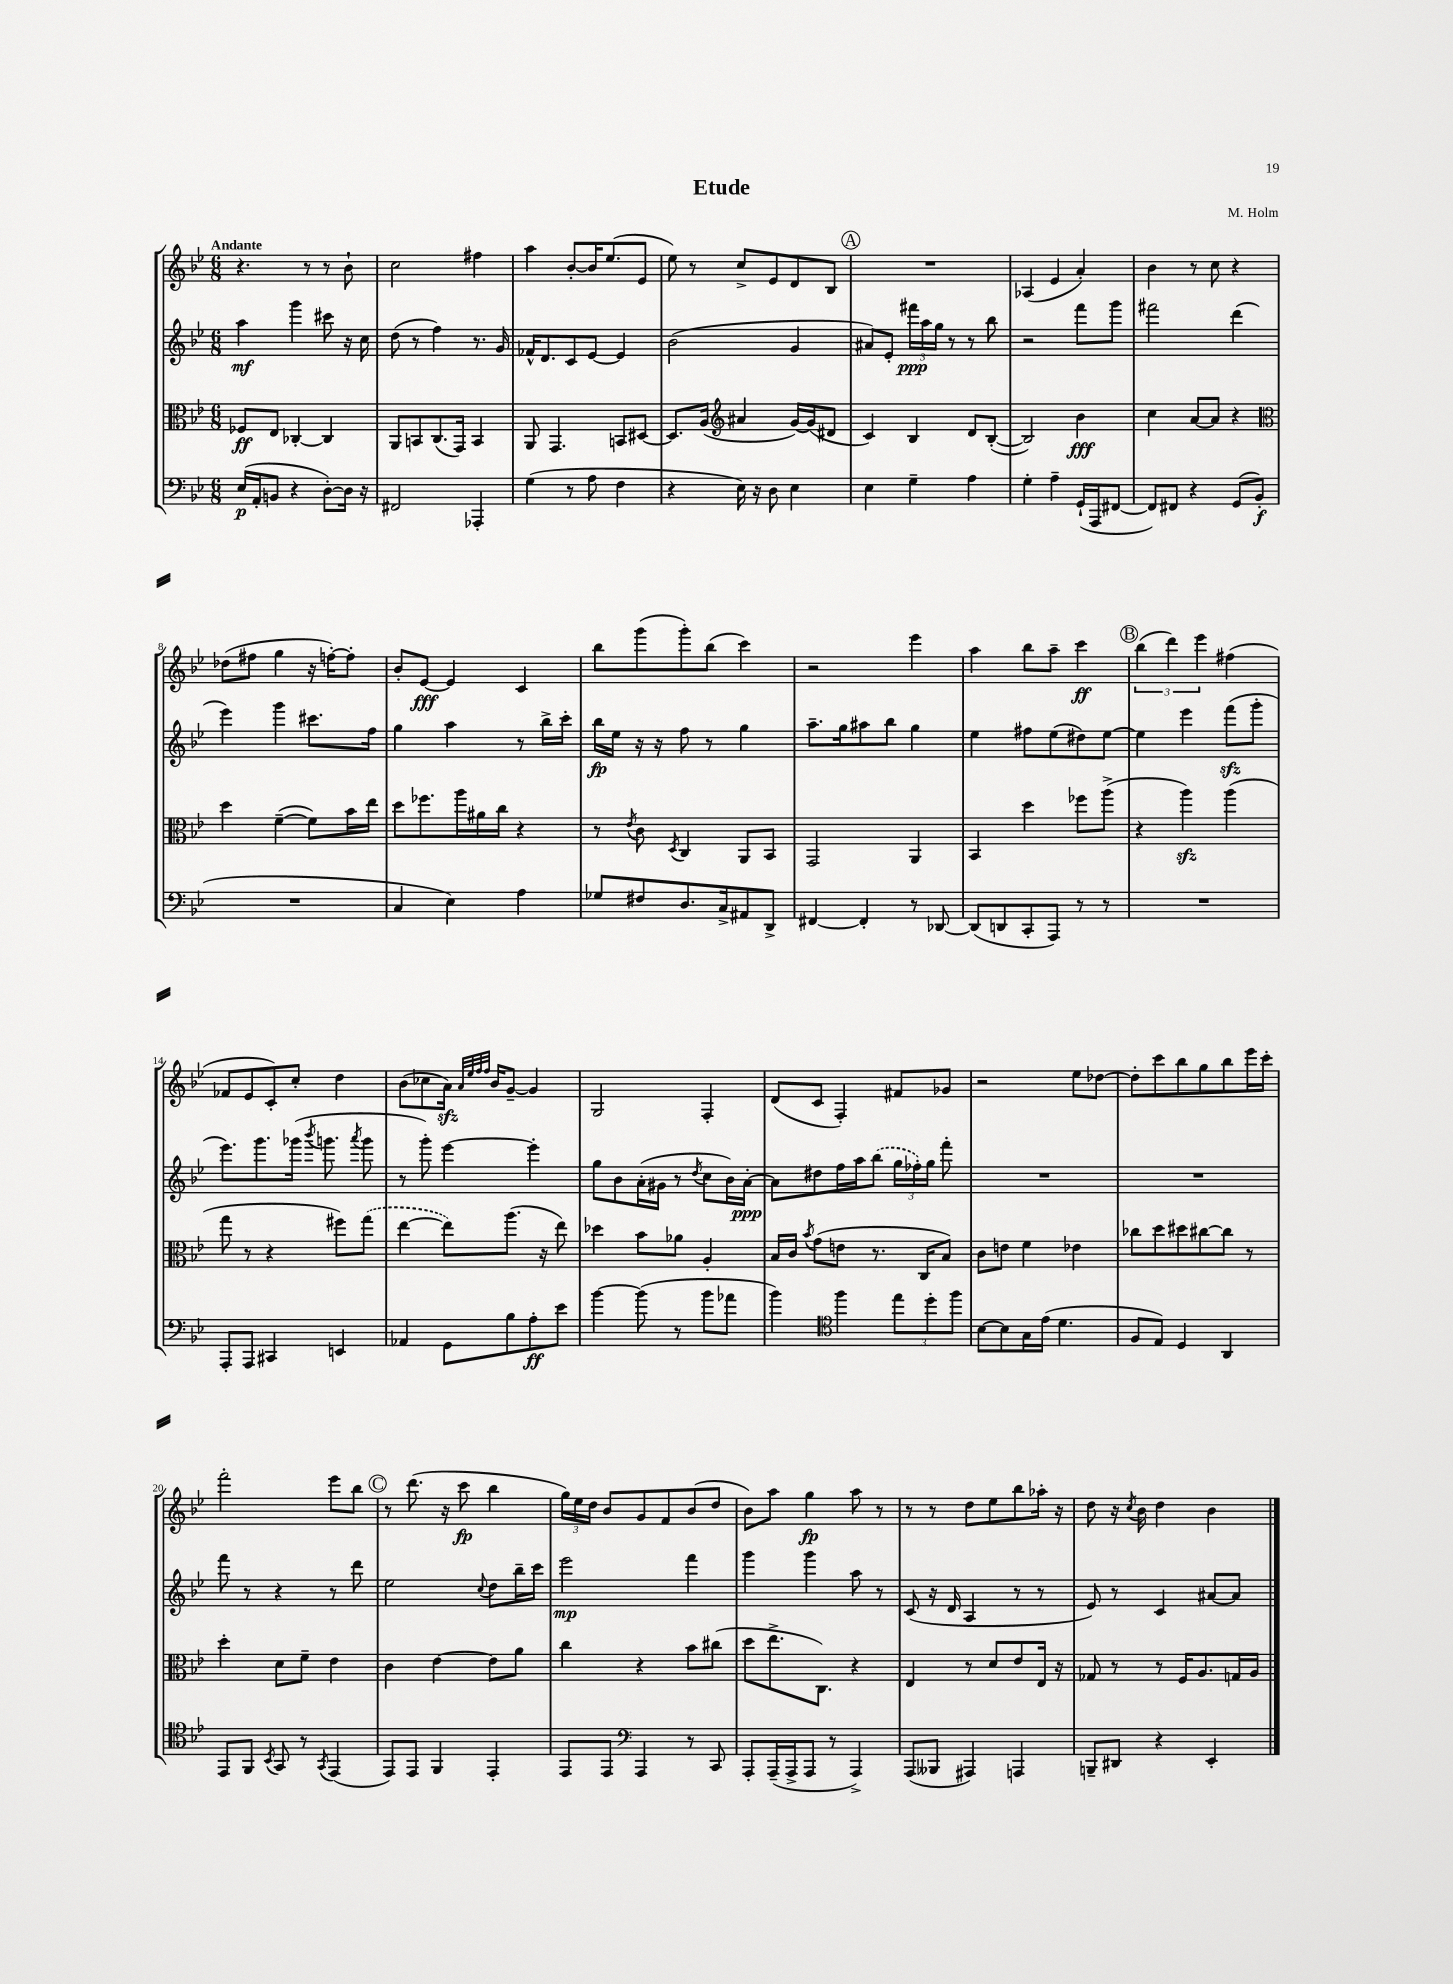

**kern	**dynam	**kern	**dynam	**kern	**dynam	**kern	**dynam
*part4	*part4	*part3	*part3	*part2	*part2	*part1	*part1
*staff4	*staff4	*staff3	*staff3	*staff2	*staff2	*staff1	*staff1
*clefF4	*	*clefC3	*	*clefG2	*	*clefG2	*
*k[b-e-]	*	*k[b-e-]	*	*k[b-e-]	*	*k[b-e-]	*
*M6/8	*	*M6/8	*	*M6/8	*	*M6/8	*
=1	=1	=1	=1	=1	=1	=1	=1
!	!	!	!	!	!	!LO:TX:a:B:t=Andante	!
(16E-/LL	p	8F-X/L	ff	4aa\	mf	4.r	.
16AA'/J	.	.	.	.	.	.	.
8BBn/J	.	8E-/J	.	.	.	.	.
4r	.	[4C-X'/	.	4ggg\	.	.	.
.	.	.	.	.	.	8r	.
[8D'\L)	.	4C-/]	.	8ccc#X\	.	8r	.
16D\Jk]	.	.	.	16r	.	8b-`\	.
16r	.	.	.	16cc\	.	.	.
=2	=2	=2	=2	=2	=2	=2	=2
2FF#X/	.	8AA/L	.	(8dd\	.	2cc\	.
.	.	8BBn/	.	8r	.	.	.
.	.	(8.C/	.	4ff\)	.	.	.
.	.	16GG/Jk)	.	.	.	.	.
4AAA-X'/	.	4BB/	.	8.r	.	4ff#X\	.
.	.	.	.	16g/	.	.	.
=3	=3	=3	=3	=3	=3	=3	=3
(4G\	.	8AA/	.	16f-X^^/KL	.	4aa\	.
.	.	.	.	8.d/	.	.	.
.	.	4.GG/	.	.	.	.	.
8r	.	.	.	8c/	.	[8b-'/L	.
8A\	.	.	.	[8e-/J	.	16b-/K]	.
.	.	.	.	.	.	(8.ee-/	.
4F\	.	8BBn/L	.	4e-/]	.	.	.
.	.	[8D#X/J	.	.	.	8e-/J	.
=4	=4	=4	=4	=4	=4	=4	=4
4r	.	8.D#/L]	.	(2b-\	.	8ee-\)	.
.	.	.	.	.	.	8r	.
.	.	(16A/Jk	.	.	.	.	.
*	*	*clefG2	*	*	*	*	*
16E-\)	.	4a#X/	.	.	.	8cc^/L	.
16r	.	.	.	.	.	.	.
8D\	.	.	.	.	.	8e-/	.
4E-\	.	[16g/LL)	.	4g/	.	8d/	.
.	.	(16g/J]	.	.	.	.	.
.	.	8d#X/J	.	.	.	8B-/J	.
!!LO:REH:place=s1:t=A
=5	=5	=5	=5	=5	=5	=5	=5
4E-\	.	4c/)	.	8a#X/L)	.	2.r	.
.	.	.	.	8e-'/J	.	.	.
4G~\	.	4B-/	.	24fff#X\LL	ppp	.	.
.	.	.	.	24aa\	.	.	.
.	.	.	.	24gg\JJ	.	.	.
.	.	.	.	8r	.	.	.
4A\	.	8d/L	.	8r	.	.	.
.	.	([8B-'/J	.	8bb-\	.	.	.
=6	=6	=6	=6	=6	=6	=6	=6
4G'\	.	2B-/])	.	2r	.	(4A-X/	.
4A~\	.	.	.	.	.	4e-/	.
(16GG`/LL	.	4b-\	fff	8fff\L	.	4a'/)	.
16AAA/J	.	.	.	.	.	.	.
[8FF#X/J	.	.	.	8ggg\J	.	.	.
=7	=7	=7	=7	=7	=7	=7	=7
8FF#/L])	.	4cc\	.	2fff#X\	.	4b-\	.
8FF#X/J	.	.	.	.	.	.	.
4r	.	[8a/L	.	.	.	8r	.
.	.	8a/J]	.	.	.	8cc\	.
(8GG/L	.	4r	.	(4ddd\	.	4r	.
8BB-'/J	f	.	.	.	.	.	.
!!LO:LB:g=z
=8	=8	=8	=8	=8	=8	=8	=8
*	*	*clefC3	*	*	*	*	*
2.r	.	4dd\	.	4eee-\)	.	(8dd-X\L	.
.	.	.	.	.	.	8ff#X\J	.
.	.	([4f~\	.	4ggg\	.	4gg\	.
.	.	8f\L])	.	8.ccc#X\L	.	16r	.
.	.	.	.	.	.	[16ffn'\KL)	.
.	.	16b-\L	.	.	.	8ff'\J]	.
.	.	16ee-\JJ	.	16ff\Jk	.	.	.
=9	=9	=9	=9	=9	=9	=9	=9
4C/	.	8dd\L	.	4gg\	.	8b-'/L	.
.	.	8.ff-X\	.	.	.	[8e-/J	fff
4E-\)	.	.	.	4aa\	.	4e-/]	.
.	.	16aa\L	.	.	.	.	.
.	.	16a#X\	.	.	.	.	.
.	.	16cc\JJ	.	.	.	.	.
4A\	.	4r	.	8r	.	4c/	.
.	.	.	.	16bb-^\LL	.	.	.
.	.	.	.	16ccc'\JJ	.	.	.
=10	=10	=10	=10	=10	=10	=10	=10
8G-X/L	.	8r	.	16bb-\LL	fp	8bb-\L	.
.	.	.	.	16ee-\JJ	.	.	.
.	.	8qe-/	.	.	.	.	.
8F#X/	.	8c\	.	16r	.	(8ggg\	.
.	.	.	.	16r	.	.	.
.	.	8qD/	.	.	.	.	.
8.D/	.	4C/	.	8ff\	.	8ggg'\)	.
.	.	.	.	8r	.	(8bb-\J	.
16C^/k	.	.	.	.	.	.	.
8AA#X/	.	8AA/L	.	4gg\	.	4ccc\)	.
8DD^/J	.	8BB-/J	.	.	.	.	.
=11	=11	=11	=11	=11	=11	=11	=11
[4FF#X/	.	2GG/	.	8.aa~\L	.	2r	.
.	.	.	.	16gg\k	.	.	.
4FF#'/]	.	.	.	8aa#X\	.	.	.
.	.	.	.	8bb-\J	.	.	.
8r	.	4AA/	.	4gg\	.	4eee-\	.
[8DD-X/	.	.	.	.	.	.	.
=12	=12	=12	=12	=12	=12	=12	=12
(8DD-/L]	.	4BB-/	.	4ee-\	.	4aa\	.
8DDn/	.	.	.	.	.	.	.
8CC'/	.	4dd\	.	8ff#X\L	.	8bb-\L	.
8AAA/J)	.	.	.	(8ee-\	.	8aa~\J	.
8r	.	8ff-X\L	.	8dd#X\)	.	4ccc\	ff
8r	.	(8aa^\J	.	[8ee-\J	.	.	.
!!LO:REH:place=s1:t=B
=13	=13	=13	=13	=13	=13	=13	=13
2.r	.	4r	.	4ee-\]	.	(6bb-\	.
.	.	.	.	.	.	6ddd\)	.
.	.	4aazz\)	.	4eee-\	.	.	.
.	.	.	.	.	.	6eee-\	.
.	.	(4aa\	.	(8fffzz\L	.	(4ff#X\	.
.	.	.	.	8ggg'\J	.	.	.
!!LO:LB:g=z
=14	=14	=14	=14	=14	=14	=14	=14
8AAA'/L	.	8gg\	.	8.eee-\L)	.	8f-X/L	.
8AAA/J	.	8r	.	.	.	8e-/	.
.	.	.	.	8.ggg\	.	.	.
4CC#X/	.	4r	.	.	.	8c'/)	.
.	.	.	.	(16ggg-X\Jk	.	8cc'/J	.
.	.	.	.	8qbbb-/	.	.	.
.	.	.	.	8.gggn\	.	.	.
4EEn/	.	8ff#X\L)	.	.	.	4dd\	.
.	.	.	.	8qaaa/	.	.	.
.	.	(8gg\J	.	8ggg\	.	.	.
=15	=15	=15	=15	=15	=15	=15	=15
4AA-X/	.	[4ee-\	.	8r	.	(8b-\L	.
.	.	.	.	8ggg'\)	.	8cc-X\	.
8GG\L	.	8ee-\L])	.	[4eee-\	.	16azz\Jk)	.
.	.	.	.	.	.	32qqa/LLL	.
.	.	.	.	.	.	32qqee-/	.
.	.	.	.	.	.	32qqff/	.
.	.	.	.	.	.	32qqff/JJJ	.
.	.	.	.	.	.	16b-/KL	.
8B-\	.	(8.aa\J	.	.	.	[8g~/J	.
8A'\	ff	.	.	4eee-'\]	.	4g/]	.
.	.	16r	.	.	.	.	.
8e-\J	.	8ee-\)	.	.	.	.	.
=16	=16	=16	=16	=16	=16	=16	=16
[4b-\	.	4dd-X\	.	8gg\L	.	2G/	.
.	.	.	.	8b-\	.	.	.
(8b-\]	.	8b-\L	.	(16a'\L	.	.	.
.	.	.	.	16g#X\JJ	.	.	.
8r	.	8a-X\J	.	8r	.	.	.
.	.	.	.	8qdd/	.	.	.
8b-\L	.	4A'/	.	8cc\L	.	4F'/	.
8a-X\J	.	.	.	16b-\L)	.	.	.
.	.	.	.	[16a'\JJ	ppp	.	.
=17	=17	=17	=17	=17	=17	=17	=17
4b-\)	.	16B-/LL	.	8a\L]	.	(8d/L	.
.	.	16c/JJ	.	.	.	.	.
.	.	8qb-/	.	.	.	.	.
.	.	(8g\L	.	8dd#X\	.	8c/J	.
*clefC4	*	*	*	*	*	*	*
4ff\	.	8en\J	.	16ff\L	.	4F'/)	.
.	.	.	.	16aa\J	.	.	.
.	.	8.r	.	(8bb-\J	.	.	.
12ee-\L	.	.	.	24gg\LL	.	8f#X/L	.
.	.	.	.	24ff-X'\)	.	.	.
.	.	16C/KL	.	.	.	.	.
12dd'\	.	.	.	24gg\JJ	.	.	.
.	.	8B-/J)	.	8fff'\	.	8g-X/J	.
12ff\J	.	.	.	.	.	.	.
=18	=18	=18	=18	=18	=18	=18	=18
[8B-\L	.	8c\L	.	2.r	.	2r	.
8B-\]	.	8en\J	.	.	.	.	.
16G\L	.	4f\	.	.	.	.	.
(16e-\JJ	.	.	.	.	.	.	.
4.d\	.	.	.	.	.	.	.
.	.	4e-X\	.	.	.	8ee-\L	.
.	.	.	.	.	.	[8dd-X\J	.
=19	=19	=19	=19	=19	=19	=19	=19
8F/L	.	8cc-X\L	.	2.r	.	8dd-'\L]	.
8E-/J)	.	8dd\	.	.	.	8ccc\	.
4D/	.	8dd#X\	.	.	.	8bb-\	.
.	.	[8cc#X\	.	.	.	8gg\	.
4AA/	.	8cc#\J]	.	.	.	8bb-\	.
.	.	8r	.	.	.	16eee-\L	.
.	.	.	.	.	.	16ccc'\JJ	.
!!LO:LB:g=z
=20	=20	=20	=20	=20	=20	=20	=20
8EE-/L	.	4dd'\	.	8fff\	.	2fff'\	.
8FF/J	.	.	.	8r	.	.	.
8qBB-/	.	.	.	.	.	.	.
8GG/	.	8d\L	.	4r	.	.	.
8r	.	8f~\J	.	.	.	.	.
8qGG/	.	.	.	.	.	.	.
(4EE-/	.	4e-\	.	8r	.	8eee-\L	.
.	.	.	.	8ddd\	.	8bb-\J	.
!!LO:REH:place=s1:t=C
=21	=21	=21	=21	=21	=21	=21	=21
8EE-/L)	.	4c\	.	2ee-\	.	8r	.
8EE-/J	.	.	.	.	.	(8.ddd\	.
4FF/	.	[4e-\	.	.	.	.	.
.	.	.	.	.	.	16r	.
.	.	.	.	.	.	8ccc\	fp
.	.	.	.	8qqcc/	.	.	.
4EE-'/	.	8e-\L]	.	8dd\L	.	4bb-\	.
.	.	8a\J	.	16bb-~\L	.	.	.
.	.	.	.	16ccc\JJ	.	.	.
=22	=22	=22	=22	=22	=22	=22	=22
8EE-/L	.	4cc\	.	2eee-\	mp	24gg\LL)	.
.	.	.	.	.	.	24ee-\	.
.	.	.	.	.	.	24dd\JJ	.
8EE-/J	.	.	.	.	.	8b-/L	.
*clefF4	*	*	*	*	*	*	*
4AAA/	.	4r	.	.	.	8g/	.
.	.	.	.	.	.	8f/	.
8r	.	8b-\L	.	4fff\	.	(8b-/	.
8CC/	.	(8cc#X\J	.	.	.	8dd/J	.
=23	=23	=23	=23	=23	=23	=23	=23
8AAA'/L	.	8dd\L	.	4ggg\	.	8b-\L)	.
(16AAA~/L	.	8.ee-^\	.	.	.	8aa\J	.
16AAA^/J	.	.	.	.	.	.	.
8AAA/J	.	.	.	4ggg\	.	4gg\	fp
.	.	8.C\J)	.	.	.	.	.
8r	.	.	.	.	.	.	.
4AAA^/)	.	4r	.	8aa\	.	8aa\	.
.	.	.	.	8r	.	8r	.
=24	=24	=24	=24	=24	=24	=24	=24
(8AAA/L	.	4E-/	.	(8c/	.	8r	.
8BBB--X/J	.	.	.	16r	.	8r	.
.	.	.	.	16d/	.	.	.
4AAA#X/)	.	8r	.	4A/	.	8dd\L	.
.	.	8d/L	.	.	.	8ee-\	.
4AAAn/	.	8e-/	.	8r	.	8bb-\	.
.	.	16E-/Jk	.	8r	.	16aa-X'\Jk	.
.	.	16r	.	.	.	16r	.
=25	=25	=25	=25	=25	=25	=25	=25
8BBBn~/L	.	8G-X/	.	8e-/)	.	8dd\	.
8DD#X/J	.	8r	.	8r	.	16r	.
.	.	.	.	.	.	8qcc/	.
.	.	.	.	.	.	16b-\	.
4r	.	8r	.	4c/	.	4dd\	.
.	.	16F/KL	.	.	.	.	.
.	.	8.A/	.	.	.	.	.
4EE-'/	.	.	.	[8a#X/L	.	4b-\	.
.	.	16Gn/L	.	8a#/J]	.	.	.
.	.	16A/JJ	.	.	.	.	.
==	==	==	==	==	==	==	==
*-	*-	*-	*-	*-	*-	*-	*-
